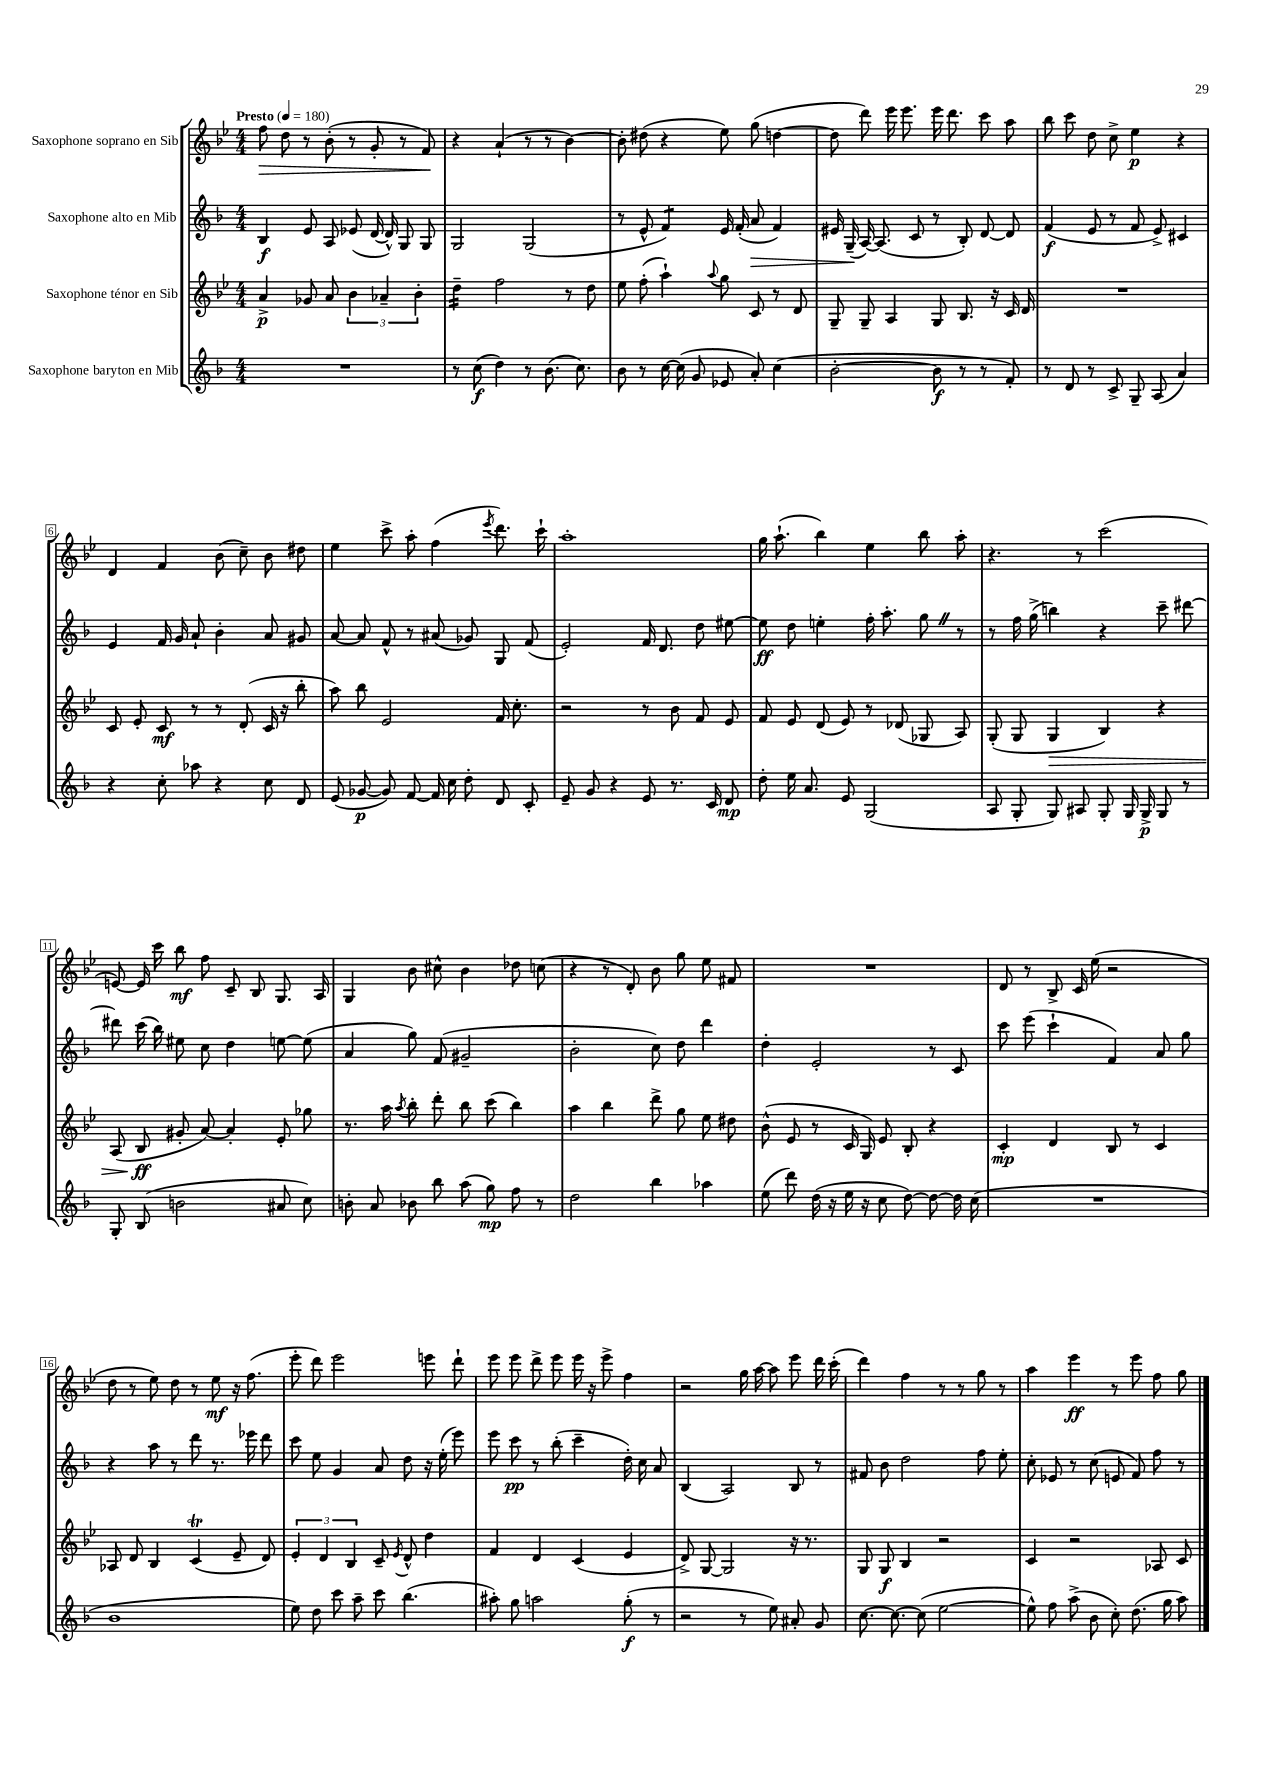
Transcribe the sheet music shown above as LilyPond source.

<<
\new StaffGroup <<
\new Staff = "s0" \with { instrumentName = "Saxophone soprano en Sib" } {
    \clef treble \key bes \major \numericTimeSignature \time 4/4 \tempo "Presto" 4 = 180
    \autoBeamOff f''8\> d''8 r8 bes'8-.( r8 g'8-. r8 f'8\!) |
    r4 a'4-!( r8 r8 bes'4~) |
    bes'8-. dis''8( r4 ees''8) g''8( d''4~ |
    d''8 d'''8) ees'''16 ees'''8. ees'''16 d'''8. c'''8 a''8 |
    bes''8 c'''8 d''8 c''8-> ees''4\p r4 |
    d'4 f'4 bes'8( c''8--) bes'8 dis''8 |
    ees''4 c'''8-> a''8-. f''4( \acciaccatura { ees'''8 } d'''8.) c'''16-! |
    a''1-. |
    g''16 a''8.-!( bes''4) ees''4 bes''8 a''8-. |
    r4. r8 c'''2( |
    e'8~) e'16 c'''16 bes''8\mf f''8 c'8-- bes8 g8. a16 |
    g4 bes'8 cis''8-^ bes'4 des''8 c''8( |
    r4 r8 d'8-.) bes'8 g''8 ees''8 fis'8 |
    R1 |
    d'8 r8 bes8-> c'16 ees''16( r2 |
    d''8 r8 ees''8) d''8 r8 ees''8\mf r16 f''8.( |
    ees'''8-. d'''8) ees'''2 e'''8 d'''8-! |
    ees'''8 ees'''8 d'''8-> ees'''8 ees'''16 r16 ees'''8-> f''4 |
    r2 g''16 a''16~ a''8 ees'''8 d'''16 c'''16-.( |
    d'''4) f''4 r8 r8 g''8 r8 |
    a''4 ees'''4\ff r8 ees'''8 f''8 g''8 \bar "|." |
}
\new Staff = "s1" \with { instrumentName = "Saxophone alto en Mib" } {
    \clef treble \key f \major \numericTimeSignature \time 4/4
    \autoBeamOff bes4\f e'8 a8 ees'8( d'16~ d'16-^) g8 g8 |
    g2 g2( |
    r8 e'8-^ f'4:8) e'16 f'16-.( a'8\> f'4) |
    eis'16 g16--\!( a16~) a8.( c'8 r8 bes8-.) d'8~ d'8 |
    f'4\f( e'8 r8 f'8 e'8->) cis'4 |
    e'4 f'16 g'16 a'8-! bes'4-. a'8 gis'8 |
    a'8~ a'8 f'8-^ r8 ais'8( ges'8) g8 f'8( |
    e'2-.) f'16 d'8. d''8 eis''8~ |
    eis''8\ff d''8 e''4-. f''16-. a''8.-. g''8 \once \override BreathingSign.text = \markup { \musicglyph "scripts.caesura.straight" } \breathe r8 |
    r8 f''16 g''16->( b''4) r4 c'''8-- dis'''8~ |
    dis'''8 c'''16( bes''16) eis''8 c''8 d''4 e''8~ e''8( |
    a'4 g''8) f'8( gis'2-- |
    bes'2-. c''8) d''8 d'''4 |
    d''4-. e'2-. r8 c'8 |
    c'''8 e'''8( c'''4-! f'4) a'8 g''8 |
    r4 a''8 r8 d'''8 r8. ees'''16 d'''8 |
    c'''8 e''8 g'4 a'8 d''8 r16 e''16-.( e'''8) |
    e'''8 c'''8\pp r8 bes''8-.( c'''4-- d''16-.) c''16 a'8 |
    bes4( a2) bes8 r8 |
    fis'8 bes'8 d''2 f''8 e''8-. |
    c''8-. ees'8 r8 c''8( e'8 f'8) f''8 r8 \bar "|." |
}
\new Staff = "s2" \with { instrumentName = "Saxophone ténor en Sib" } {
    \clef treble \key bes \major \numericTimeSignature \time 4/4
    \autoBeamOff a'4->\p ges'8 a'8 \tuplet 3/2 { bes'4 aes'4-- bes'4-. } |
    d''4:16-- f''2 r8 d''8 |
    ees''8 f''8-.( a''4-!) \appoggiatura { a''8 } g''8 c'8 r8 d'8 |
    g8-- g8-- a4 g8 bes8. r16 c'16 d'16 |
    R1 |
    c'8 ees'8-. c'8\mf r8 r8 d'8-.( c'16 r16 bes''8-. |
    a''8) bes''8 ees'2 f'16 c''8.-. |
    r2 r8 bes'8 f'8 ees'8 |
    f'8 ees'8 d'8( ees'8) r8 des'8( ges8 a8) |
    g8-.( g8 g4\> bes4) r4 |
    a8( bes8\ff\! gis'8-. a'8~) a'4-. ees'8-. ges''8 |
    r8. a''16 \acciaccatura { a''8 } bes''8-. d'''8-. bes''8 c'''8( bes''4) |
    a''4 bes''4 d'''8-> g''8 ees''8 dis''8 |
    bes'8-^( ees'8 r8 c'16 g16) ees'8 bes8-. r4 |
    c'4-.\mp d'4 bes8 r8 c'4 |
    aes8 d'8 bes4 c'4\trill( ees'8-- d'8) |
    \tuplet 3/2 { ees'4-. d'4 bes4 } c'8-- \acciaccatura { ees'8 } d'8-^ d''4 |
    f'4 d'4 c'4( ees'4 |
    d'8->) g8~ g2 r16 r8. |
    g8 g8\f bes4 r2 |
    c'4 r2 aes8 c'8 \bar "|." |
}
\new Staff = "s3" \with { instrumentName = "Saxophone baryton en Mib" } {
    \clef treble \key f \major \numericTimeSignature \time 4/4
    \autoBeamOff R1 |
    r8 c''8\f( d''4) r8 bes'8.( c''8.) |
    bes'8 r8 c''16~ c''16( g'8 ees'8 a'8-.) c''4( |
    bes'2~-. bes'8\f r8 r8 f'8-.) |
    r8 d'8 r8 c'8-> g8-- a8( a'4) |
    r4 c''8-. aes''8 r4 c''8 d'8 |
    e'8( ges'8~\p ges'8) f'8~ f'16 c''16 d''8-. d'8 c'8-. |
    e'8-- g'8 r4 e'8 r8. c'16 d'8\mp |
    d''8-. e''16 a'8. e'8 g2( |
    a8 g8-. g8) ais8 g8-. g16 g16->\p g8 r8 |
    g8-. bes8( b'2 ais'8 c''8) |
    b'8-. a'8 bes'8 bes''8 a''8( g''8\mp) f''8 r8 |
    d''2 bes''4 aes''4 |
    e''8( d'''8) d''16( r16 e''16 r16 c''8 d''8~) d''8~ d''16 c''16( |
    R1 |
    bes'1 |
    e''8) d''8 c'''8 a''8-- c'''8 bes''4.( |
    ais''8-.) g''8 a''2 g''8-.\f( r8 |
    r2 r8 e''8) ais'8-. g'8 |
    c''8.~ c''8.~ c''8( e''2~ |
    e''8-^) f''8 a''8->( bes'8 c''8-.) d''8.( g''16 a''8) \bar "|." |
}
>>
>>
\layout { \context { \Score \override BarNumber.stencil = #(make-stencil-boxer 0.1 0.3 ly:text-interface::print) } }
